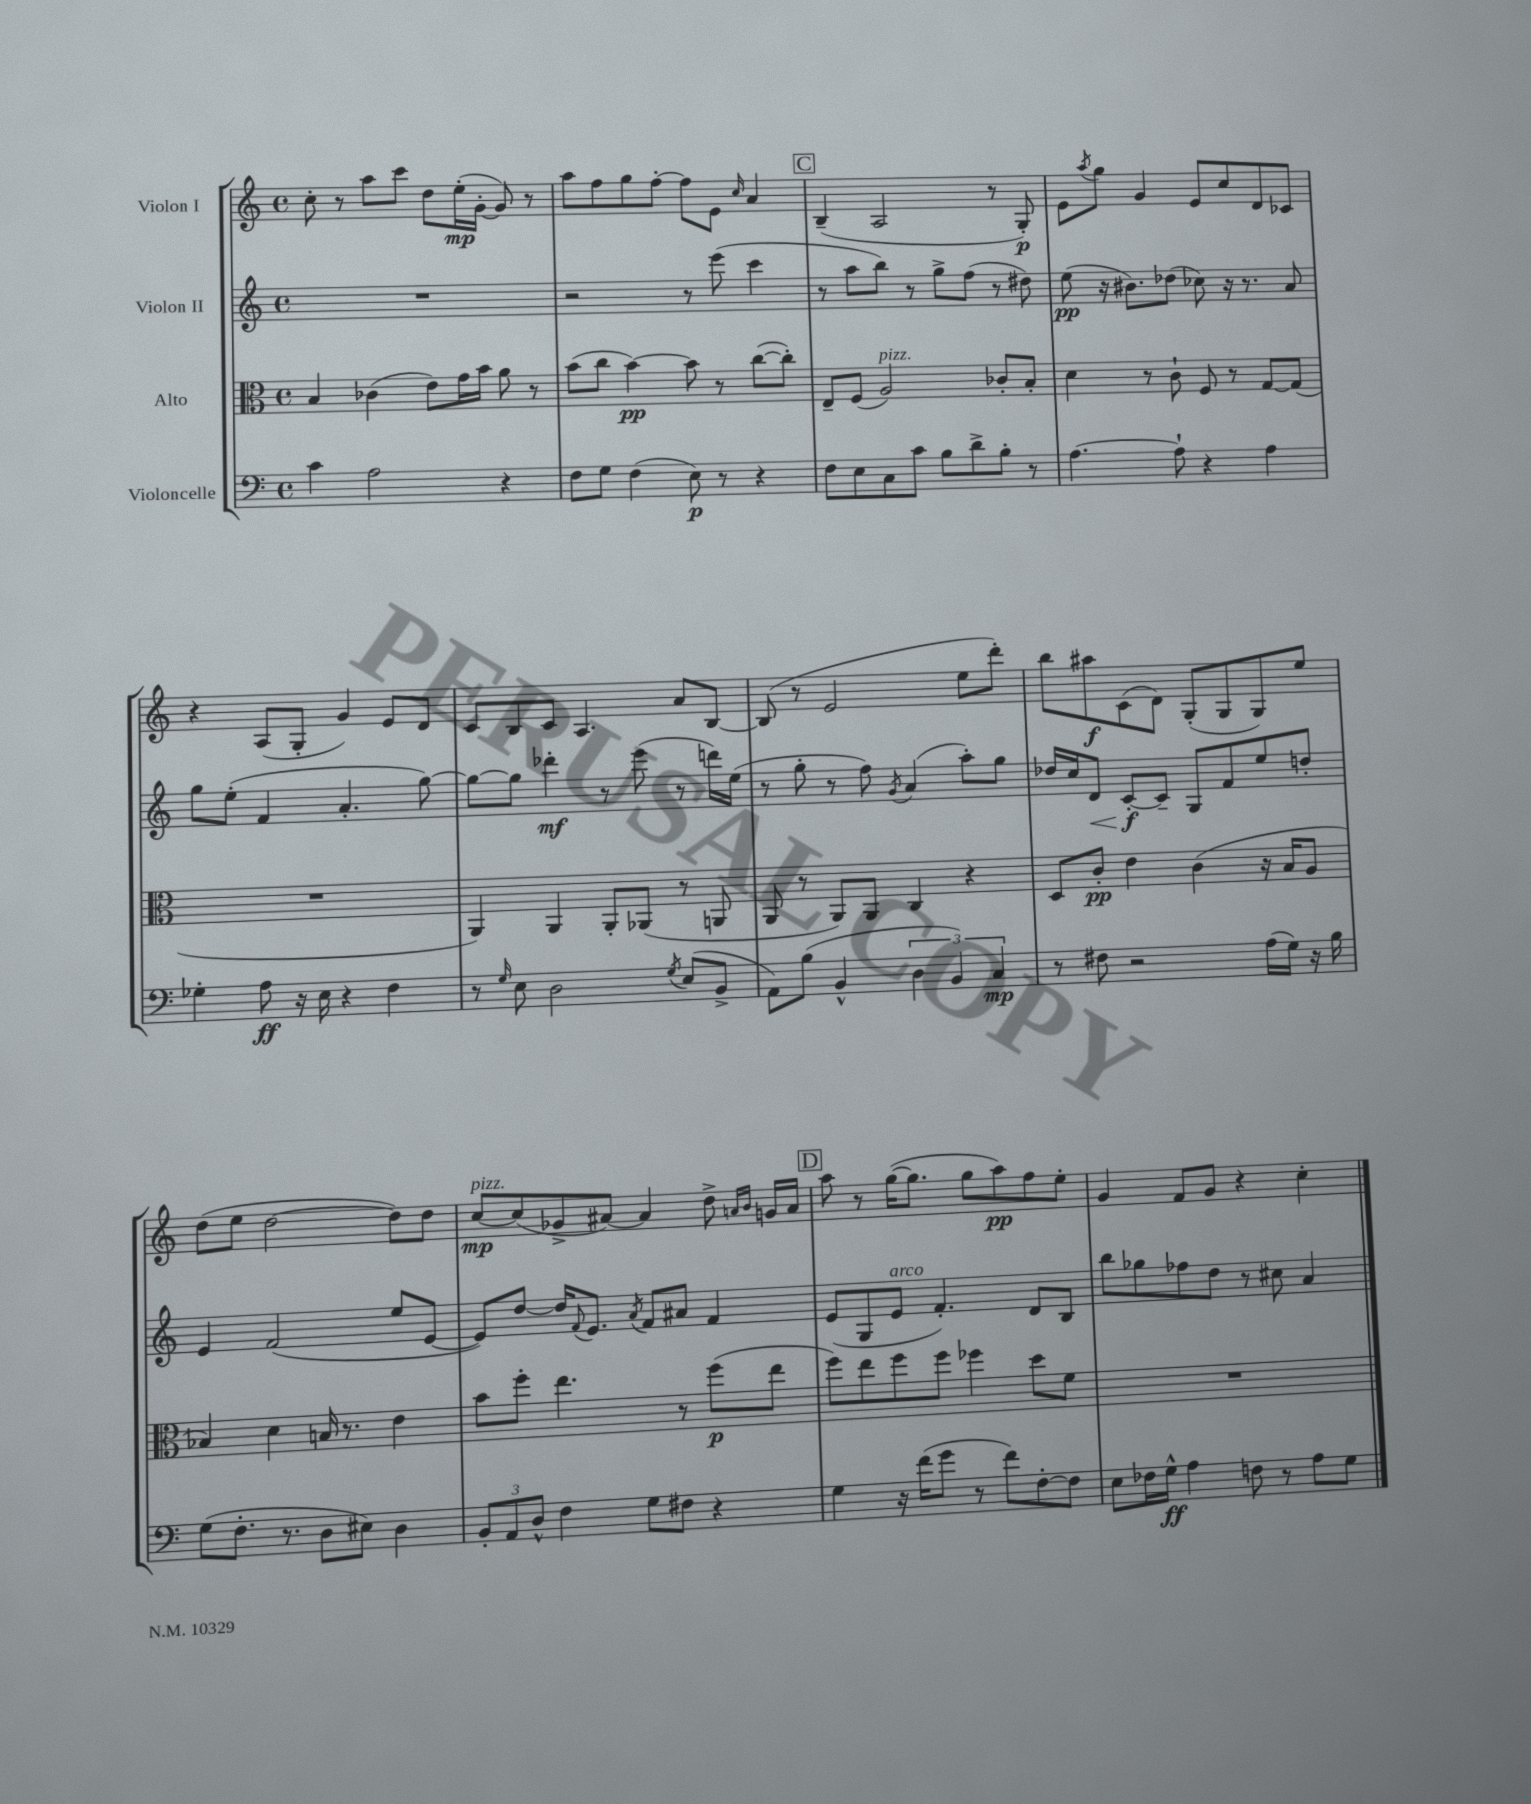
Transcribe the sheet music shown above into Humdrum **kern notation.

**kern	**kern	**kern	**kern
*staff4	*staff3	*staff2	*staff1
*clefF4	*clefC3	*clefG2	*clefG2
*k[]	*k[]	*k[]	*k[]
*M4/4	*M4/4	*M4/4	*M4/4
*met(c)	*met(c)	*met(c)	*met(c)
4c\	4B/	1r	8cc'\
.	.	.	8r
2A\	(4c-\	.	8aa\L
.	.	.	8ccc\J
.	8e\L)	.	8dd\L
.	16g\L	.	(16ee'\L
.	16b\JJ	.	[16g'\JJ
4r	8a\	.	8g/])
.	8r	.	8r
=	=	=	=
8F\L	(8b\L	2r	8aa\L
8G\J	8cc\J	.	8ff\
(4F\	[4b\)	.	8gg\
.	.	.	[8ff'\J
8E\)	8b\]	8r	8ff\]L
8r	8r	(8eee\	8e\J
.	.	.	16qqcc/
4r	([8cc\L	4ccc\	4a/
.	8cc'\]J)	.	.
=	=	=	=
8F\L	8E~/L	8r	(4B~/
8E\	(8F/J	8aa\L	.
8C\	2A/)	8bb\J)	2A/
8c\J	.	8r	.
8B\L	.	8gg^\L	.
8d^\	.	(8ff\J	.
8B'\J	8c-'/L	8r	8r
8r	8B'/J	8dd#\)	8G'/)
=	=	=	=
[4.A\	4d\	(8ee\	8e\L
.	.	.	8qaa/
.	.	16r	8gg\J
.	.	8.b#\L)	.
.	8r	.	4g/
8A`\]	8c`\	(8dd-\J	.
4r	8F/	8cc-\)	8e/L
.	8r	16r	8cc/
.	.	8.r	.
4A\	[8G/L	.	8d/
.	(8G/]J	8a/	8c-/J
=	=	=	=
4G-'\	1r	8gg\L	4r
.	.	(8ee'\J	.
8A\	.	4f/	(8A/L
16r	.	.	8G'/J
16E\	.	.	.
4r	.	4.a'/	4g/)
4F\	.	.	8e/L
.	.	[8gg\)	8d/J
=	=	=	=
8r	4AA/)	8gg\_L	8c/L
16qqG/	.	.	.
8E\	.	8gg\]J	8B/
2D\	4AA/	4ddd-'\	8c/J
.	.	.	4.A/
.	8AA'/L	8r	.
.	(8AA-/J	(8eee\	.
8qG/	.	.	.
(8E/L	8r	8r	8a/L
8BB^/J	8AA/	16ddd\LL)	[8B/J
.	.	(16ee\JJ	.
=	=	=	=
8AA\L)	8AA/	8r	(8B/]
(8B\J	8r	8gg'\	8r
4BB^^/	8AA/L)	8r	2e/
.	8AA/J	8ff\)	.
.	.	8qg/	.
6D\	4C/	(4a/	.
6BB/)	.	.	.
.	4r	8aa'\L)	8ee\L
6C/	.	.	.
.	.	8gg\J	8ddd'\J)
=	=	=	=
8r	8D/L	16dd-/LL	8bb\L
.	.	16cc/J	.
8F#\	8c'/J	8d/J	8aa#\
2r	4e\	[8c'/L	(8c\
.	.	8c~/]J	8d\J)
.	(4c\	8G/L	(8G'/L
.	.	8f/	8G/
(16A\LL	16r	8ee/	8G/)
16G\JJ)	16B/LK	.	.
16r	8A/J	8dd'/J	8ee/J
16B\	.	.	.
=	=	=	=
(8G\L	4B-/)	4e/	(8dd\L
8.F'\J	.	.	8ee\J
.	4d\	(2f/	[2dd\
8.r	.	.	.
8D\L	16B/	.	.
.	8.r	.	.
8E#\J)	.	.	.
4D\	4e\	8ee/L	8dd\]L)
.	.	[8e/J	8dd\J
=	=	=	=
12BB'/L	8b\L	8e/]L)	[8cc/L
12AA/	.	.	.
.	8ff'\J	[8dd/J	(8cc/]
12D^^/J	.	.	.
4F\	4.ee\	16dd/]LK	8g-^/
.	.	8qqf/	.
.	.	8.e/J	.
.	.	.	[8a#/J)
.	.	8qa/	.
8G\L	.	8f/L	4a#/]
8F#\J	8r	8a#/J	.
4r	(8ff\L	4f/	8dd^\
.	.	.	16qqa/LL
.	.	.	16qqb/JJ
.	8ee\J	.	16g/LL
.	.	.	16a/JJ
=	=	=	=
4G\	8ff\L)	(8e/L	8aa\
.	8ee\	8G/	8r
16r	8ff\	8e/J	([16gg\LK
(16f\LK	.	.	8.gg\]J
8g\J	8ff\J	4.f'/)	.
8r	4ff-\	.	8gg\L
8f\L)	.	.	8aa\)
[8F'\	8dd\L	8d/L	8ff\
8F\]J	8f\J	8B/J	8ee'\J
=	=	=	=
8E\L	1r	8bb\L	4g/
16F-\L	.	8gg-\	.
16G^^\JJ	.	.	.
4A\	.	8ff-\	8f/L
.	.	8dd\J	8g/J
8F\	.	8r	4r
8r	.	8cc#\	.
8A\L	.	4a/	4cc'\
8G\J	.	.	.
==	==	==	==
*-	*-	*-	*-
